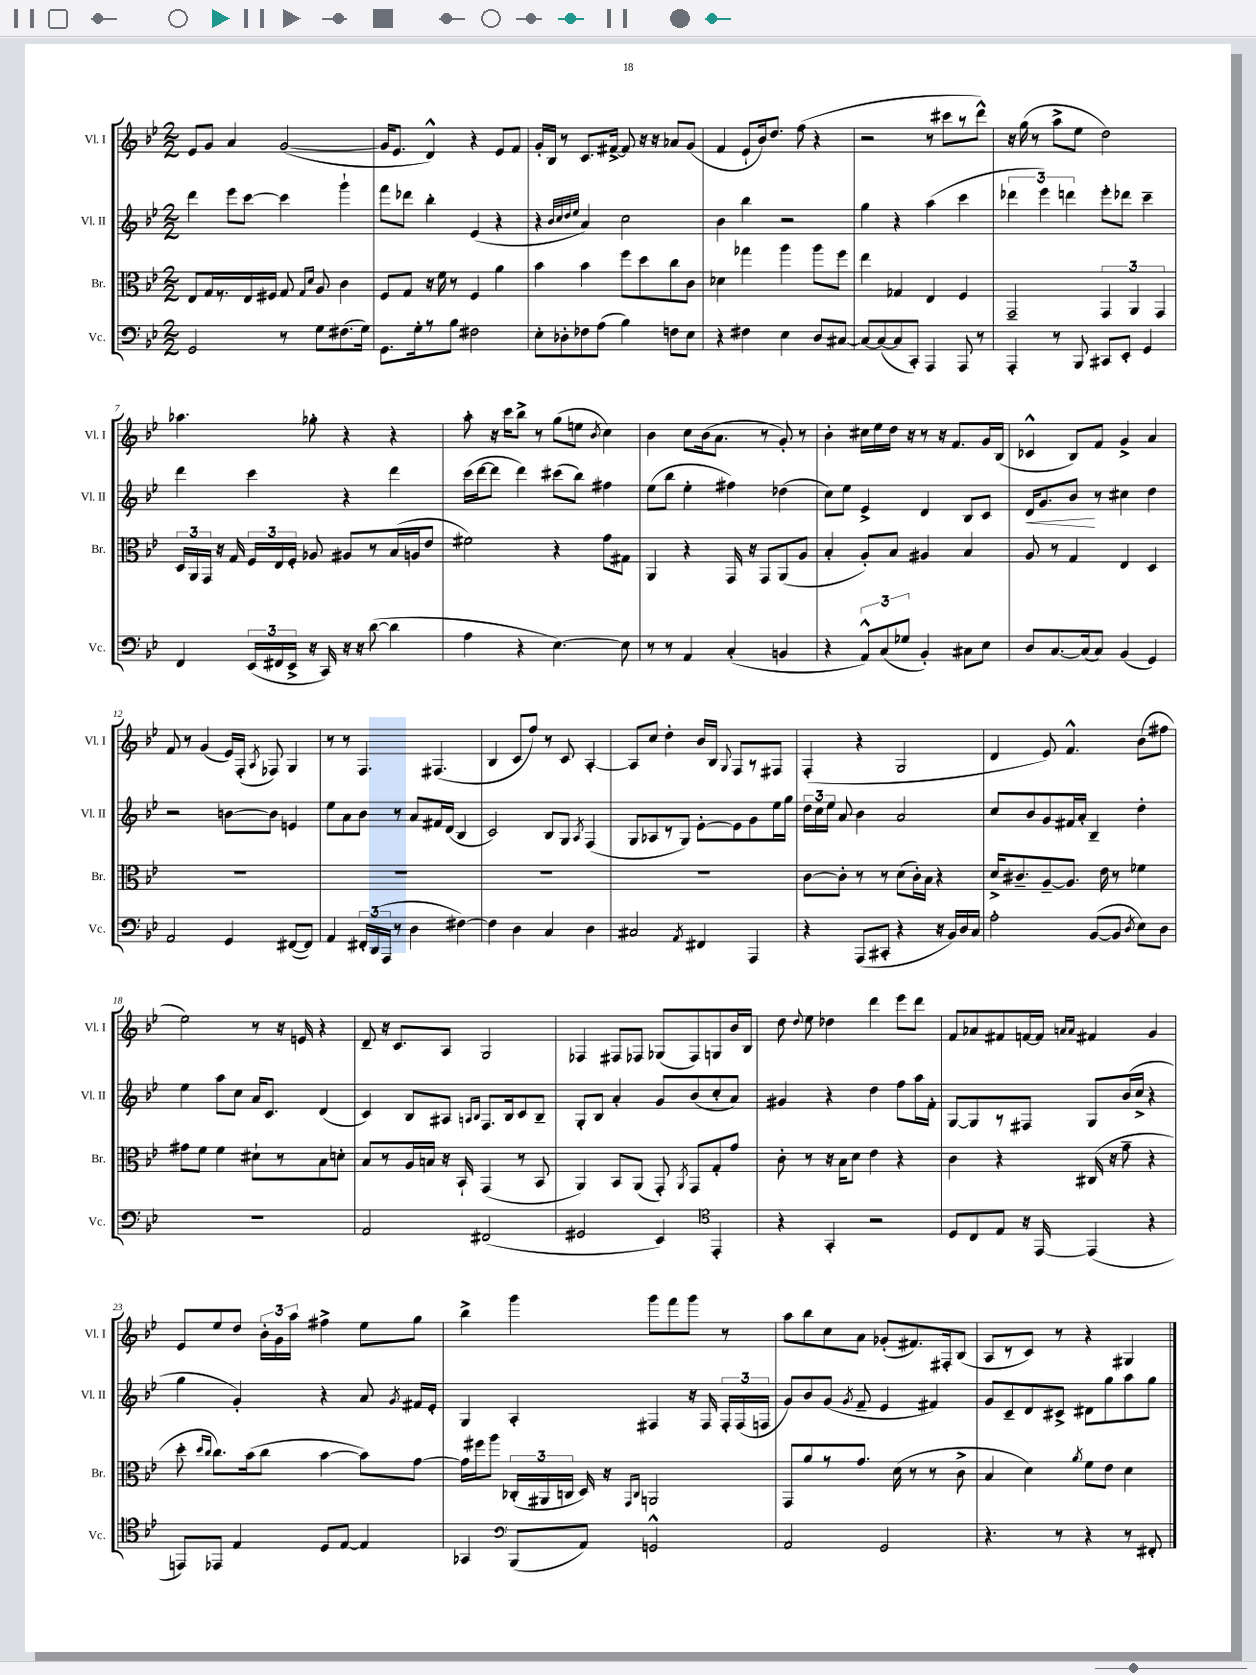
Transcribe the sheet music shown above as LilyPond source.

<<
\new StaffGroup <<
\new Staff = "s0" \with { instrumentName = "Vl. I" shortInstrumentName = "Vl. I" } {
    \clef treble \key bes \major \numericTimeSignature \time 2/2
    \autoBeamOff ees'8[ g'8] a'4 g'2~( |
    g'16[ ees'8.] d'4-^) r4 ees'8[ f'8] |
    g'16[-. bes16] r8 c'8.[ fis'16]~-> fis'8 r16 r16 aes'8[ g'8]( |
    f'4 ees'8[-! bes'16) d''8.] f''8( r4 |
    r2 r8 cis'''8[ r8 d'''8]-^) |
    r16 g''16( r8 a''8[-> ees''8] d''2) |
    aes''4. ges''8-. r4 r4 |
    a''8-. r16 c'''16[ bes''8]-> r8 g''8[( e''8] \acciaccatura { bes'8 } c''4) |
    bes'4 c''8[ bes'16( a'8.] r8 g'8-.) r8 |
    bes'4-. cis''16[ ees''16 d''16] r16 r8 r16 f'8.[ g'16 bes16]( |
    ces'4-^ bes8[) f'8] g'4-> a'4 |
    f'8 r8 g'4( ees'16[) f16]-.( \acciaccatura { a8 } fes8) g4 |
    r8 r8 f4. fis4.( |
    bes4 c'8[ f''8]) r8 c'8 a4~-. |
    a8[ c''8] d''4-. bes'16[ bes16] \appoggiatura { g8 } f8[ r8 fis8] |
    f4-.( r4 g2 |
    d'4 ees'8) f'4.-^ bes'8[( fis''8] |
    ees''2) r8 r16 e'16 r4 |
    d'8-- r16 c'8.[ a8] g2 |
    fes4 fis8[ fes8] ges8[( fes8) g8 bes'16 bes16] |
    d''8 \appoggiatura { d''8 } ees''8 des''4 d'''4 ees'''8[ d'''8] |
    f'8[ aes'8 fis'8 f'16~ f'16] \grace { a'16[ a'16] } fis'4 g'4 |
    ees'8[ ees''8 d''8] \tuplet 3/2 { bes'16[-. g'16 a''16] } fis''4-> ees''8[ g''8] |
    bes''4-> g'''4 g'''8[ f'''8 g'''8] r8 |
    a''8[ bes''8 c''8 a'8] ges'8[-.( fis'8.) fis16-. bes8]( |
    a8[ r8 c'8]) r8 r4 gis4 \bar "|." |
}
\new Staff = "s1" \with { instrumentName = "Vl. II" shortInstrumentName = "Vl. II" } {
    \clef treble \key bes \major \numericTimeSignature \time 2/2
    \autoBeamOff d'''4 ees'''8[ c'''8]~ c'''4 g'''4-! |
    f'''8[ des'''8] bes''4-. ees'4( r4 |
    r4 \grace { bes'32[ c''32 d''32 ees''32] } a'4) c''2 |
    bes'4 bes''4 r2 |
    g''4 r4 a''4( c'''4 |
    \tuplet 3/2 { des'''4 ees'''4) d'''4 } ees'''8[-. des'''8] c'''4-- |
    d'''4 c'''4 r4 d'''4 |
    c'''16[( d'''16~ d'''8] d'''4) cis'''8[( bes''8]) fis''4 |
    ees''8[( bes''8] ees''4-. fis''4) des''4( |
    c''8[) ees''8] ees'4-> d'4 bes8[ c'8] |
    d'16[\< g'8. bes'8]\! r8 cis''4 d''4 |
    r2 b'8[~ b'8] e'4 |
    ees''8[ a'8 bes'8] r8 a'8[ fis'16 d'16]( bes4 |
    c'2) bes8[ g8] \acciaccatura { a8 } f4( |
    g8[ aes8 r8 g8]) ees'8[~-. ees'8 g'8 ees''16 g''16] |
    \tuplet 3/2 { d''16[ c''16 ees''16] } a'8 bes'4 a'2 |
    c''8[ bes'8 g'8 fis'16 a'16]-. bes4-- d''4-. |
    ees''4 a''8[ c''8] a'16[ c'8.] d'4( |
    c'4) bes8[ ais8] \grace { a16[ bes16] } f8.[ bes16 c'8 bes8]-- |
    g8[-. bes8] a'4-. g'8[ bes'8( c''8-. a'8]) |
    gis'4 r4 d''4 f''8[ a''16 f'16]-. |
    g8[~ g8 r8 fis8] g8[ bes'16( c''16]-> r4 |
    g''4 g'4-.) r4 a'8 \acciaccatura { g'8 } fis'16[ ees'16]-. |
    g4 a4-. fis4 r16 fis16 \tuplet 3/2 { fis16[-. fis16( f16] } |
    g'8[) bes'8 g'8]( \acciaccatura { g'8 } f'8-- ees'4 fis'4) |
    g'8[ c'8-- d'8 cis'8]-> dis'8[ g''8 a''8 g''8] \bar "|." |
}
\new Staff = "s2" \with { instrumentName = "Br." shortInstrumentName = "Br." } {
    \clef alto \key bes \major \numericTimeSignature \time 2/2
    \autoBeamOff ees8[ g16 r8. ees16 fis16] g8 \grace { g16[ d'16] } a8 c'4 |
    f8[ g8] r16 f'16 r8 f4 a'4 |
    bes'4 bes'4 f''8[ d''8 c''8 c'8] |
    des'4 ges''4 a''4 a''8[ f''8] |
    ees''4 ges4 ees4 f4 |
    g,2-- \tuplet 3/2 { g,4 a,4 g,4 } |
    \tuplet 3/2 { d16[ a,16 g,16] } r16 g16 \tuplet 3/2 { f16[ ees16 f16]-. } aes8 ais8[ r8 bes16( a16 ees'8] |
    fis'2) r4 g'8[ gis8] |
    a,4 r4 g,16 r16 g,8[ a,8( a8] |
    bes4-. a8[-.) bes8] ais4 bes4 |
    a8 r8 g4 ees4 d4 |
    R1 |
    R1 |
    R1 |
    R1 |
    c'8[~ c'8]-. r8 r8 d'8[( c'16-.) bes16] r4 |
    d'16[-> cis'8.-- a8~-- a8.] ees'16 r8 fes'4 |
    gis'8[ f'8] f'4 dis'8[-! r8 bes8 d'8]-. |
    bes8[ r8 a16 b16] r16 bes,16-! g,4( r8 bes,8 |
    a,4) bes,8[ a,8]( g,8-.) \acciaccatura { a,8 } g,8[ g8-. g'8] |
    c'8-. r8 r16 bes16[ d'8] ees'4 r4 |
    c'4 r4 cis16( r16 g'8-- r4 |
    d''8-. \grace { d''16[ c''16] } c''8.[) bes'16( c''8] bes'4~ bes'8[) g'8]~ |
    g'16[ fis''16 a''8] \tuplet 3/2 { ces16[-.( ais,16 c16] } d16) r16 \grace { g,16[ c16] } a,2 |
    g,8[ a'8 r8 g'8.] d'16( r8 r8 c'8-> |
    bes4 d'4) \acciaccatura { a'8 } f'8[ ees'8] d'4 \bar "|." |
}
\new Staff = "s3" \with { instrumentName = "Vc." shortInstrumentName = "Vc." } {
    \clef bass \key bes \major \numericTimeSignature \time 2/2
    \autoBeamOff g,2 r8 g8[ fis8.( g16]) |
    g,8.[ g16-. r8 bes8] fis2 |
    ees8[-. des8-. fes8 a8]( bes4) f8[ ees8] |
    r4 fis4 ees4 d8[ cis8]~ |
    cis8[~ cis8~( cis8 c,8]-.) a,,4 a,,8 r8 |
    a,,4-. r8 bes,,8 cis,8[ ees,8]-. g,4 |
    f,4 \tuplet 3/2 { ees,16[( fis,16 ees,16]-> } r16 c,16) r16 r16 d'8~( d'4 |
    a4 r4 ees4.~) ees8 |
    r8 r8 a,4 c4-.( b,4 |
    r4 \tuplet 3/2 { a,8[-^) c8( ges8] } bes,4-.) cis8[ ees8] |
    d8[ c8.~ c16( c8]) bes,4( g,4) |
    a,2 g,4 fis,8[~( fis,8]) |
    a,4 \tuplet 3/2 { fis,16[-. d,16( a,,16] } r8 d4 fis4~) |
    fis4 d4 c4 d4 |
    cis2 \acciaccatura { a,8 } fis,4 a,,4 |
    r4 a,,8[( cis,8]-. r4 r16 bes,16[) d16 c16] |
    a2-. bes,8[~( bes,8] \acciaccatura { d8 } ees8[) d8] |
    R1 |
    a,2 fis,2( |
    gis,2 ees,4) \clef tenor ees,4-. |
    r4 g,4-. r2 |
    d8[ c8 ees8] r16 ees,16~ ees,4( r4 |
    e,8[) ees,8] ees4 d8[ ees8]~ ees4 |
    ges,4 \clef bass bes,,8[( a,8]) g,2-^ |
    a,2 g,2 |
    r4. r8 r4 r8 fis,8-. \bar "|." |
}
>>
>>
